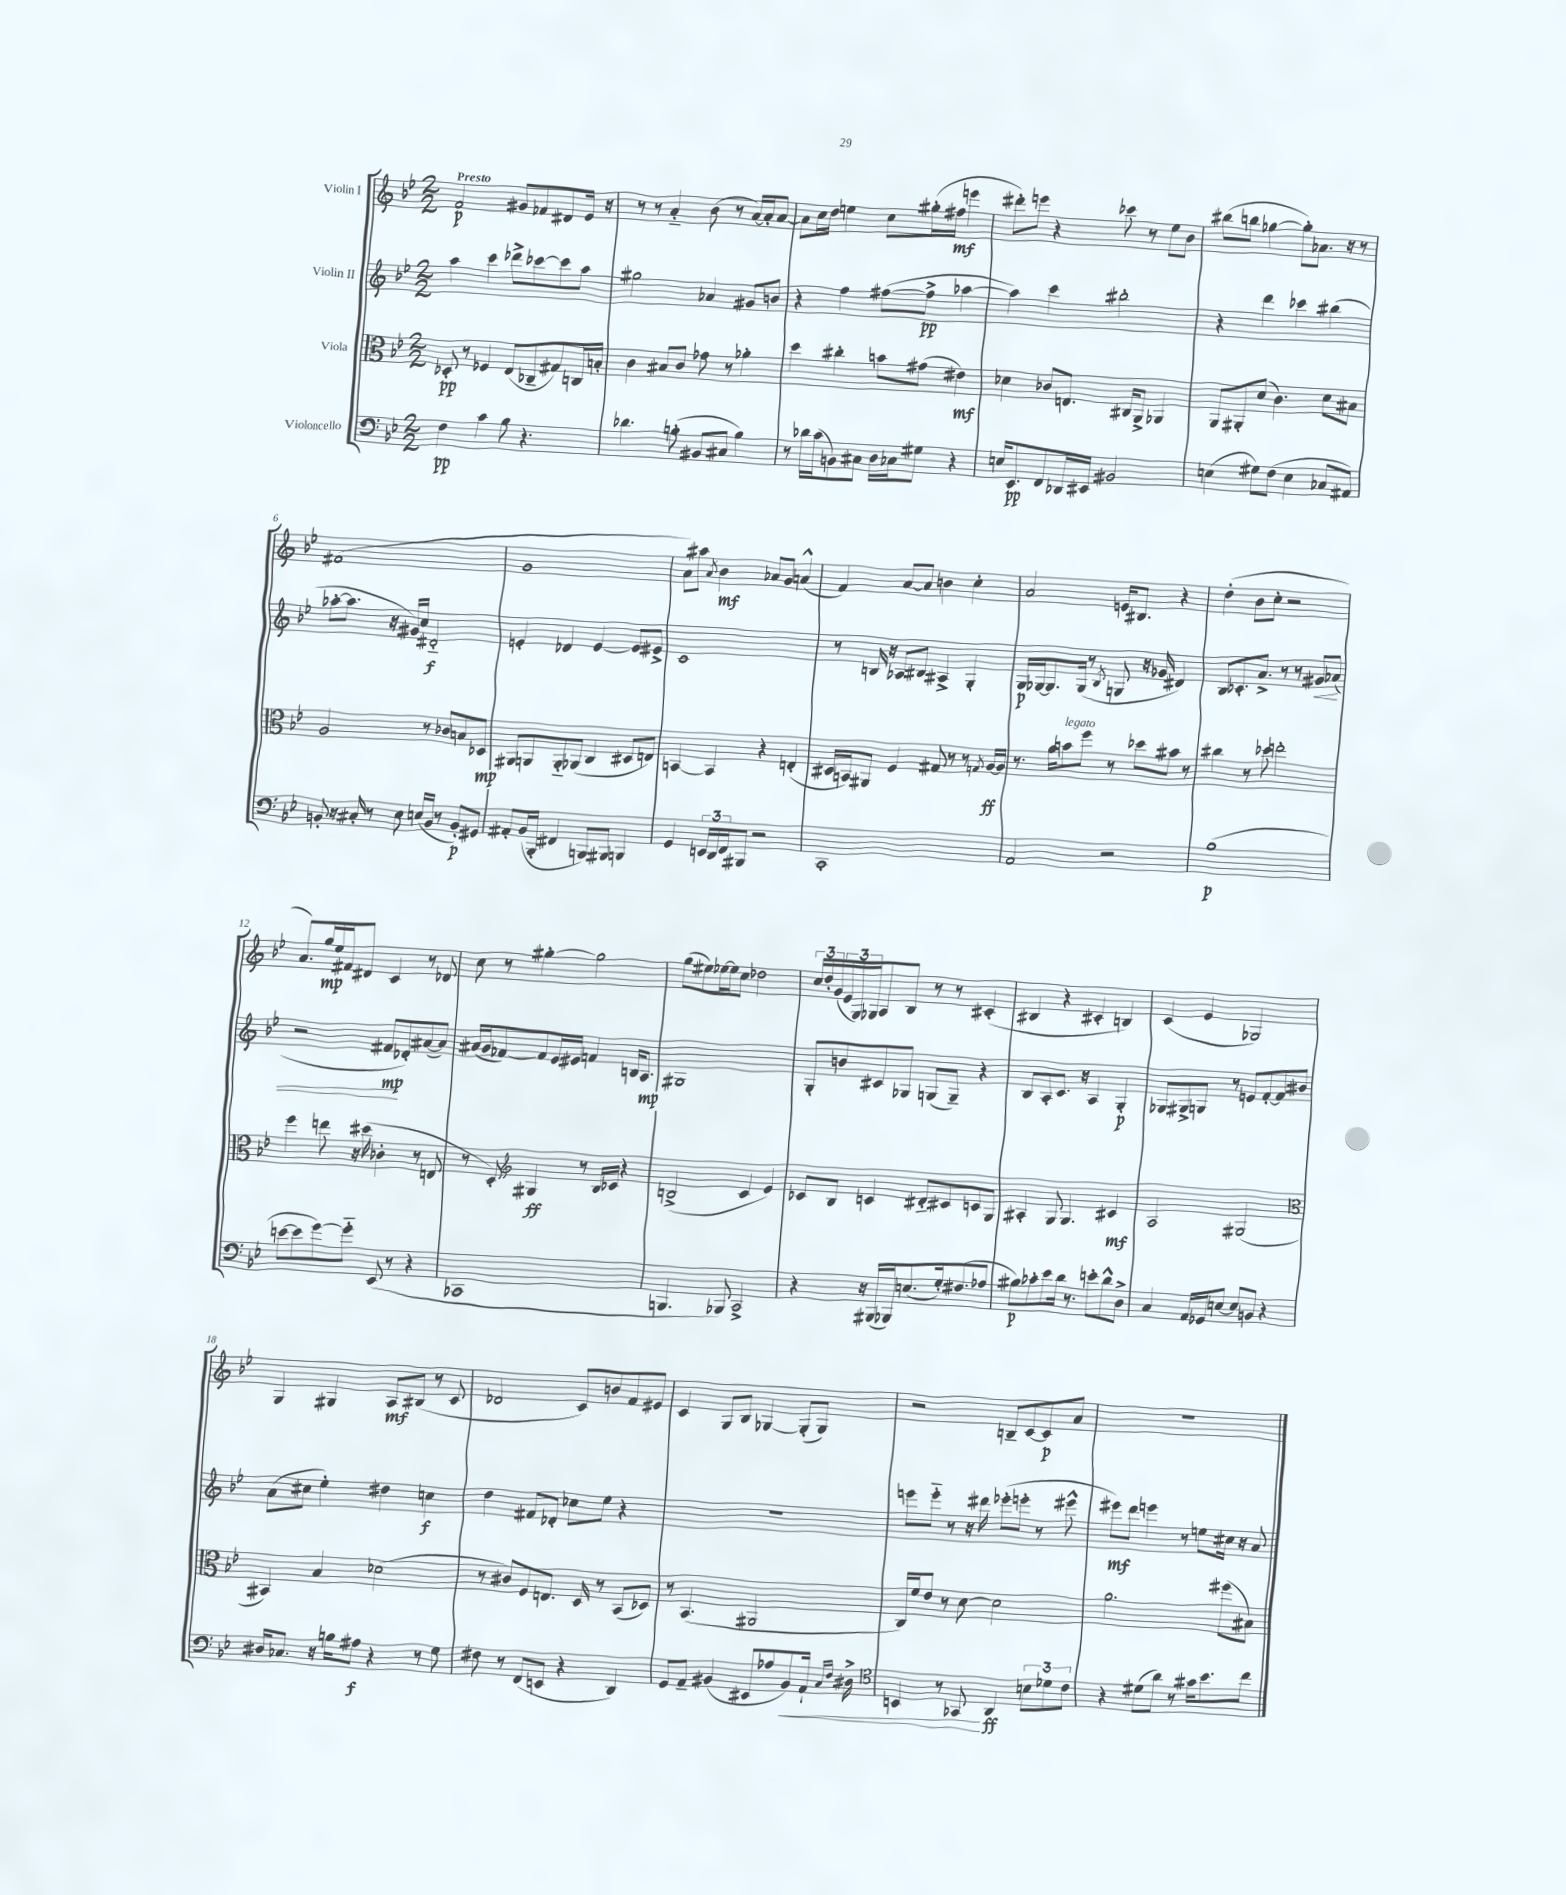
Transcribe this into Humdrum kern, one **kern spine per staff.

**kern	**kern	**kern	**kern
*staff4	*staff3	*staff2	*staff1
*clefF4	*clefC3	*clefG2	*clefG2
*k[b-e-]	*k[b-e-]	*k[b-e-]	*k[b-e-]
*M2/2	*M2/2	*M2/2	*M2/2
4F	8D-'	4aa	2f
.	8r	.	.
4c	4F-	4ccc	.
8B-	(8E-	8ddd-^	8g#
4.r	8C-~	[8ccc-	8f-
.	8G#)	8ccc-]	8d#
.	16C	8aa	16e-
.	16B'	.	16r
=	=	=	=
4.d-	4c	2gg#	8r
.	.	.	8r
.	8B#	.	4a'~
(8B'	8c	.	.
8BB#	8g-	4a-	(8b-
8C#	8r	.	8r
4B)	4a-'	8g#	[16a)
.	.	.	16a']
.	.	8b	[8a
=	=	=	=
8r	4dd	4r	8a]
16d-	.	.	16cc
(16c	.	.	16dd
8BB)	4cc#'	4ff	4ee
8C#	.	.	.
16D	8b	([8ff#	8cc
16C-	.	.	.
8G#	(8g#	8ff#^]	(16gg#'
.	.	.	16ff#
4r	4e#)	[4aa-	4eee
=	=	=	=
16E	4d-	4aa-])	8ddd#')
8.EE-	.	.	.
.	.	.	8eee
8FF	8c-	4ccc	4r
16DD-	8.E	.	.
16EE#	.	.	.
2BB#	.	2bb#'	8ccc-
.	16C#	.	.
.	8AA^	.	8r
.	4AA-	.	8ee-
.	.	.	8b-
=	=	=	=
(4E	8AA	4r	(8bb#
.	8AA#'	.	8bb
8G#)	(8d	4ddd	[4gg-
(8F	4.c)	.	.
4E	.	4ccc-	8gg-'])
.	.	.	8.a-
8C-	8d	(4bb#	.
.	.	.	16r
8AA#)	8B#	.	8r
=	=	=	=
8BB'	2A	[8aa-'	(1f#
16r	.	8.aa-]	.
16C#'	.	.	.
8r	.	.	.
.	.	16r	.
8E-	.	16g#)	.
.	.	16cc	.
(16E	8r	2d#'~	.
16BB	.	.	.
8r	8c-	.	.
8BB')	8B	.	.
8GG#	8D-	.	.
=	=	=	=
8AA#'	8AA#	4e'	1g
(16BB-	8AA	.	.
16BBB-'	.	.	.
4FF#	8AA'~	4d-	.
.	(8AA-	.	.
8BBB)	4C	[4e	.
8BBB#	.	.	.
4BBB	8D#	8e]	.
.	8E)	8e#^	.
=	=	=	=
4GG	[4BB	1c	8a)
.	.	.	8aa#
.	.	.	8qa
24EE	4BB]	.	4b-
24DD	.	.	.
24FF	.	.	.
8BBB#	.	.	.
2r	4r	.	8a-
.	.	.	8g
.	(4E'	.	(4a^^
=	=	=	=
1CC'	16D#	8r	4f)
.	16BB)	.	.
.	8AA#	16B	.
.	.	16r	.
.	4F	8A-	[8a
.	.	8B#	8a]
.	8G#	4A#^	4b
.	8r	.	.
.	8r	4G'	4cc'
.	8qG	.	.
.	[16A	.	.
.	16A]	.	.
=	=	=	=
2AA	8.r	16G	2a
.	.	[16G-	.
.	.	8.G-]	.
.	16a	.	.
.	8b	.	.
.	.	(16G-	.
.	8ff	8r	.
.	.	8qB-	.
2r	8r	8G	16e
.	.	.	8.B#
.	8dd-	16r	.
.	.	16g-	.
.	8b#	4d#)	4r
.	8r	.	.
=	=	=	=
(1B-	4cc#	8B-	(4dd'
.	.	8.c-'	.
.	8r	.	8b-
.	.	8.a^	.
.	8dd-	.	8cc'
.	2ee'	8r	2r
.	.	8r	.
.	.	8g#	.
.	.	(8a-	.
=	=	=	=
[8e	4ff	2r	8.a)
8e]	.	.	.
.	.	.	16gg
[8g)	8ee	.	16ee-
.	.	.	16f#
8g'~]	16r	.	8d#
.	(16dd#	.	.
(8EE-	4c-'	8f#	4c
8r	.	8d-')	.
4r	8r	([8a#	8r
.	8E	8a#])	8d-
=	=	=	=
1CC-	8r	(16a#	8cc
.	.	16g	.
.	8D')	[8f-)	8r
*	*clefG2	*	*
.	4G#	8f-]	[4gg#'
.	.	16e-	.
.	.	16e#	.
.	8r	4f	2gg#]
.	16B-	.	.
.	16c-	.	.
.	4r	16B	.
.	.	8.A	.
=	=	=	=
4.BBB	(2B^	1G#	(8gg
.	.	.	8ee#)
.	.	.	[16ee-
.	.	.	16ee-]
8BBB-)	.	.	8cc
2CC^	4c	.	2dd-
.	4e-)	.	.
=	=	=	=
4r	8c-	8G'	24cc
.	.	.	24dd'
.	.	.	(24g
.	8B-	8b	24e-
.	.	.	24G)
.	.	.	24G-
16r	4c	8c#	8A
(16BBB#	.	.	.
16BBB-)	.	8G-	8B-
(8.E	.	.	.
.	8d#'~	(8G	8r
16G')	8c#	8G~)	8r
(8.F#	.	.	.
.	8c	4r	(4c#'
8A-	8G	.	.
=	=	=	=
8B#)	4A#'	8B-	4B#
8c-'	.	8A'	.
8e-	8G	8.c	4r
16d	4.G	.	.
8.r	.	16r	.
.	.	4A	4c#'
8e'	.	.	.
8d^^	4c#	4G'	4B)
8D^	.	.	.
=	=	=	=
4C	2A	8G-	(4c
.	.	8G#^	.
16AA	.	8G	4e-
16GG-	.	.	.
[8E	.	8r	.
8E]	(2G#	8e	2G-)
8BB	.	[8f'	.
4r	.	8f]	.
.	.	8b#	.
=	=	=	=
*	*clefC3	*	*
16D#	4BB#)	(8a	4G
8.C-	.	.	.
.	.	8cc#	.
16r	4B-	4ee-')	4G#
16B	.	.	.
8A#	.	.	.
4r	(2d-	4dd#	8A
.	.	.	(8B#
8r	.	4cc	8r
8G	.	.	8c
=	=	=	=
8F#	8r	4dd	2d-
8r	8c#)	.	.
(8FF	8F	8f#	.
8EE	8.E	8d-'	.
4r	.	8cc-	8c)
.	16D	.	.
.	8r	8ee-	8b
4DD)	(8BB-	4r	8f
.	8D-)	.	8e#
=	=	=	=
8GG	8r	1r	4c
8AA~	(4.BB-	.	.
(4BB#	.	.	8G
.	.	.	8B-
8EE#	2AA#	.	[4G-
8A-	.	.	.
8BB#)	.	.	(8G-']
16AA`	.	.	8G-)
16qqC	.	.	.
16qqF	.	.	.
16D#^	.	.	.
=	=	=	=
*clefC4	*	*	*
4BB	16C)	8eee	2r
.	16f	.	.
.	8e-	8eee'~	.
8r	8r	8r	.
8GG-	[8d	16r	.
.	.	16ddd#	.
4AA	2d]	(8eee-'	8B~
.	.	8eee'	[8c
12B	.	8r	8c]
12d-	.	.	.
.	.	8eee#^^	8a
12c	.	.	.
=	=	=	=
4r	2.a	8eee#)	1r
.	.	8ddd	.
(8d#	.	4eee	.
8a)	.	.	.
8r	.	8r	.
16g#	.	8ee	.
8.b-	.	.	.
.	(8ff#	16cc#	.
.	.	16r	.
8cc	8B#)	8a	.
==	==	==	==
*-	*-	*-	*-
